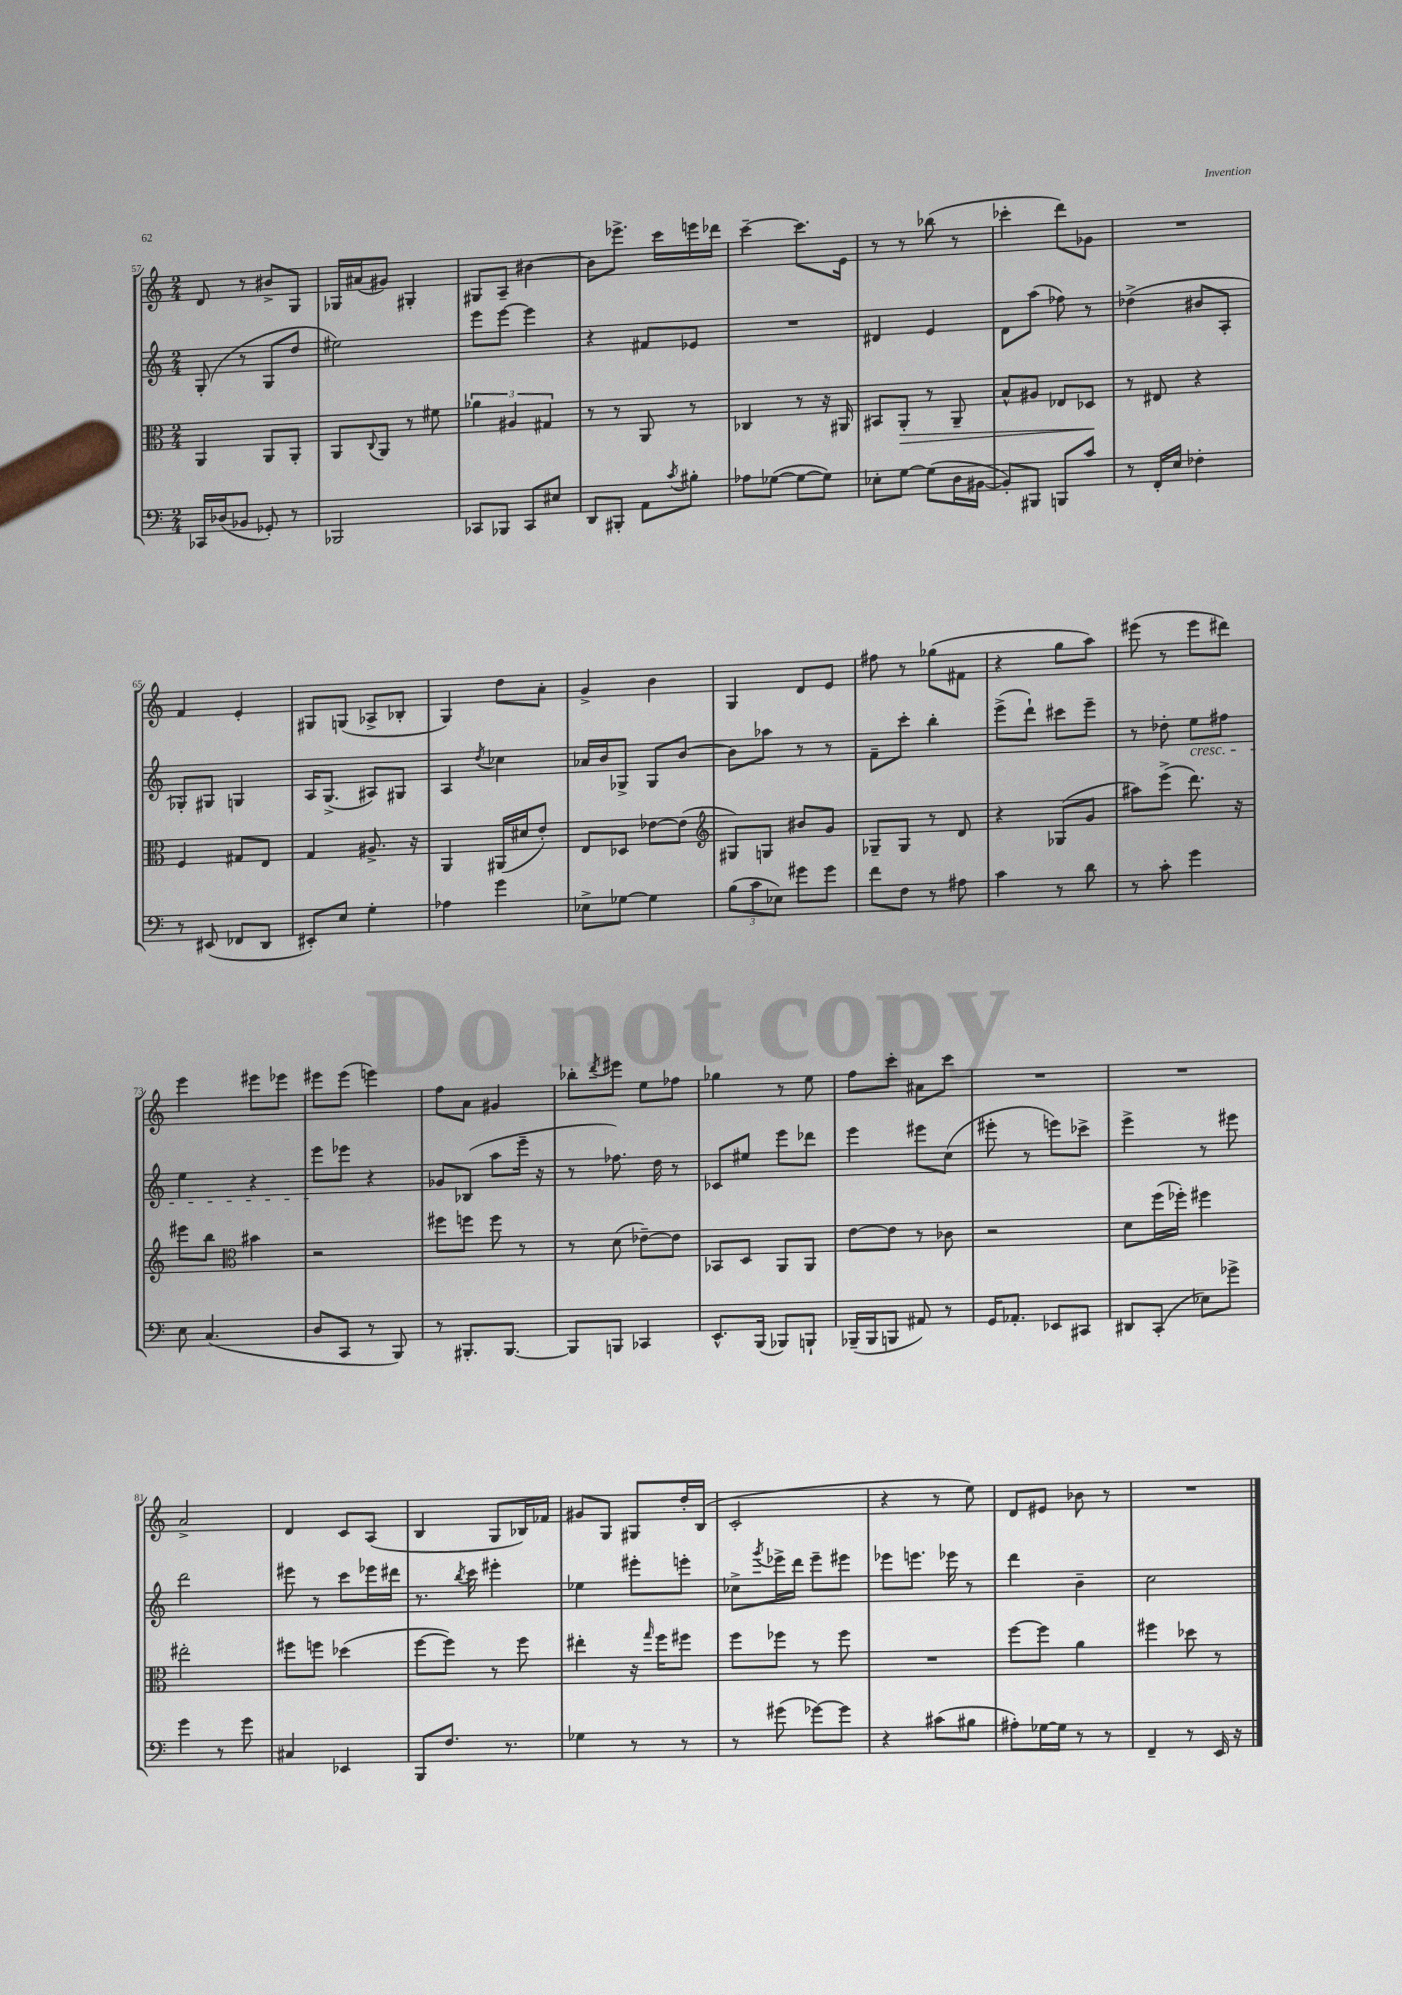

**kern	**kern	**kern	**kern
*staff4	*staff3	*staff2	*staff1
*clefF4	*clefC3	*clefG2	*clefG2
*k[]	*k[]	*k[]	*k[]
*M2/4	*M2/4	*M2/4	*M2/4
16CC-/LL	4AA/	(8G'/	8d/
(16D-/J	.	.	.
8BB-/J	.	8r	8r
8GG-'/)	8AA/L	8G/L	8b#^/L
8r	8AA'/J	8dd/J	8G/J
=	=	=	=
2BBB-/	8AA/L	2ee#\)	16G-/LL
.	.	.	(16a#/J
.	8qqC/	.	.
.	8AA/J	.	8g#/J)
.	8r	.	4G#'/
.	8f#\	.	.
=	=	=	=
8CC-/L	6a-\	8eee\L	8G#/L
8BBB-/J	.	[8eee\J	8A~/J
.	6A#/	.	.
8CC-/L	.	4eee\]	[4b#\
.	6G#/	.	.
8E#/J	.	.	.
=	=	=	=
8DD/L	8r	4r	8b#\]L
8BBB#'/J	8r	.	8.eee-^\J
8AA\L	8AA/	8f#/L	.
.	.	.	16ccc\LL
8qc/	.	.	.
8B#'\J	8r	8e-/J	16eee\
.	.	.	16ddd-\JJ
=	=	=	=
8A-\L	4C-/	2r	[4ccc~\
([8G-\J	.	.	.
8G-\_L	8r	.	8.ccc\]L
8G-\]J)	16r	.	.
.	16AA#/	.	16e\Jk
=	=	=	=
8E-'\L	8BB#/L	4d#/	8r
[8G\J	8AA'/J	.	8r
(8G\]L	8r	4e/	(8bb-\
16D\L	8AA~/	.	8r
[16BB#\JJ	.	.	.
=	=	=	=
8BB#'/]L)	8B^^/L	8d\L	4ccc-'\
8BBB#/J	8A#/J	(8aa\J	.
8BBB/L	8E-/L	8ff-\)	8ddd\L)
8c/J	8D-/J	8r	8g-\J
=	=	=	=
8r	8r	(4dd-^\	2r
16FF'/LL	8E#/	.	.
16E/JJ	.	.	.
4F-'\	4r	8b#/L	.
.	.	8A'/J	.
=	=	=	=
8r	4F/	8G-'/L)	4f/
(8EE#/	.	8G#/J	.
8FF-/L	8G#/L	4G/	4e'/
8DD/J	8E/J	.	.
=	=	=	=
8EE#'/L)	4G/	16A/LK	8G#/L
.	.	(8.G^/J	.
8E/J	.	.	(8G/J
4G'\	8.A#^/	8A#/L)	8A-^/L
.	.	8G#/J	8B-'/J
.	16r	.	.
=	=	=	=
4A-\	4AA/	4A/	4G/)
.	.	8qdd/	.
4g\	(16AA#/LL	4cc-\	8dd\L
.	16d#/J	.	.
.	8e'/J)	.	8a'\J
=	=	=	=
8E-^\L	8E/L	16a-/LL	4g^/
.	.	16b/J	.
[8G-\J	8D-/J	8G-^/J	.
4G-\]	[8e-\L	8G-/L	4b\
.	(8e-\]J	[8b/J	.
=	=	=	=
*	*clefG2	*	*
(12B\L	8G#/L)	8b\]L	4G/
12c\	.	.	.
.	8G/J	8aa-\J	.
12E-\J)	.	.	.
8g#\L	8b#/L	8r	8d/L
8g#\J	8g/J	8r	8e/J
=	=	=	=
8f\L	8G-~/L	8f~\L	8ff#\
8F\J	8G-/J	8ccc'\J	8r
8r	8r	4bb'\	(8gg-\L
8A#\	8d/	.	8f#\J
=	=	=	=
4c\	4r	(8eee^\L	4r
.	.	8ddd`\J)	.
8r	(8G-/L	8ccc#\L	8gg\L
8d\	8g/J	8eee~\J	8aa\J)
=	=	=	=
8r	8aa#\L)	8r	(8eee#\
8c'\	(8eee^\J	8dd-'\	8r
4g\	8.ddd\)	8ee\L	8eee#\L
.	.	8ff#\J	8ddd#\J)
.	16r	.	.
=	=	=	=
8E\	8eee#\L	4ee\	4eee\
(4.C/	8bb\J	.	.
*	*clefC3	*	*
.	4b#\	4r	8eee#\L
.	.	.	8eee-\J
=	=	=	=
8D/L	2r	8eee\L	8eee#\L
8CC/J	.	8eee-\J	(8eee#\J
8r	.	4r	4eee\)
8BBB/)	.	.	.
=	=	=	=
8r	8ff#\L	8g-/L	8ff\L
8.BBB#'/L	8ff\J	(8B-/J	8a\J
.	8ff\	8aa\L	4g#/
[8.BBB#/J	.	.	.
.	8r	16eee~\Jk	.
.	.	16r	.
=	=	=	=
8BBB#/]L	8r	8r	8bb-'\L
.	.	.	8qddd/
8BBB/J	(8d\	8.ff-\)	8eee#\J
4CC-/	[8e-~\L)	.	8ee\L
.	.	16dd\	.
.	8e-\]J	8r	8ff-\J
=	=	=	=
8.EE^^/L	8BB-/L	8c-/L	4gg-\
.	8D/J	8ee#/J	.
(16BBB/Jk	.	.	.
8BBB-/L)	8AA/L	8eee\L	8r
8BBB`/J	8AA/J	8ddd-\J	8ee\
=	=	=	=
(16BBB-~/LL	[8e\L	4eee\	8ff\L
16BBB-/J	.	.	.
8BBB/J	8e\]J	.	8ccc'\J
8AA#/)	8r	8eee#\L	8a#\L
8r	8c-\	(8cc\J	8ccc\J
=	=	=	=
16GG/LK	2r	8eee#'\	2r
8.AA-'/J	.	.	.
.	.	8r	.
8EE-/L	.	8eee\L)	.
8CC#/J	.	8ccc-^\J	.
=	=	=	=
8DD#/L	8d\L	4eee^\	2r
(8CC'/J	(16ff\L	.	.
.	16ff-'\JJ)	.	.
8E-\L)	4ff#\	8r	.
8g-^\J	.	8eee#\	.
=	=	=	=
4g\	2ee#'\	2ddd\	2a^/
8r	.	.	.
8g\	.	.	.
=	=	=	=
4C#/	8ff#\L	8eee#\	4d/
.	8ff\J	8r	.
4EE-/	(4dd-\	8ccc\L	8c/L
.	.	16eee-\L	(8A/J
.	.	16ddd#\JJ	.
=	=	=	=
8BBB/L	[8ff\L	8.r	4B/
8.F/J	8ff\]J)	.	.
.	.	8qbb/	.
.	.	16ccc\	.
.	8r	4eee#'\	8G/L
8.r	.	.	.
.	8ff\	.	16B-/L)
.	.	.	16f-/JJ
=	=	=	=
4G-\	4ee#'\	4ee-\	8g#/L
.	.	.	8G/J
8r	16r	8eee#'\L	8G#/L
.	16qqgg/	.	.
.	16ff\LK	.	.
8r	8ff#\J	8eee'\J	16dd'/L
.	.	.	(16B/JJ
=	=	=	=
8r	8ff\L	8cc-^\L	2c'/
.	.	8qggg/	.
(8g#\	8ff-\J	16eee-^\L	.
.	.	16ddd\JJ	.
[8g-\L)	8r	8eee-~\L	.
8g-\]J	8ff-\	8eee#\J	.
=	=	=	=
4r	2r	8eee-\L	4r
.	.	8.eee\J	.
(8c#\L	.	.	8r
.	.	16eee-\	.
8B#\J	.	8r	8ee\)
=	=	=	=
8A#'\L)	[8ff\L	4ddd\	8d/L
[16G-\L	8ff\]J	.	8e#/J
16G-\]JJ	.	.	.
8r	4a\	4b~\	8b-\
8r	.	.	8r
=	=	=	=
4FF~/	4ff#\	2cc\	2r
8r	8dd-\	.	.
16EE/	8r	.	.
16r	.	.	.
==	==	==	==
*-	*-	*-	*-
